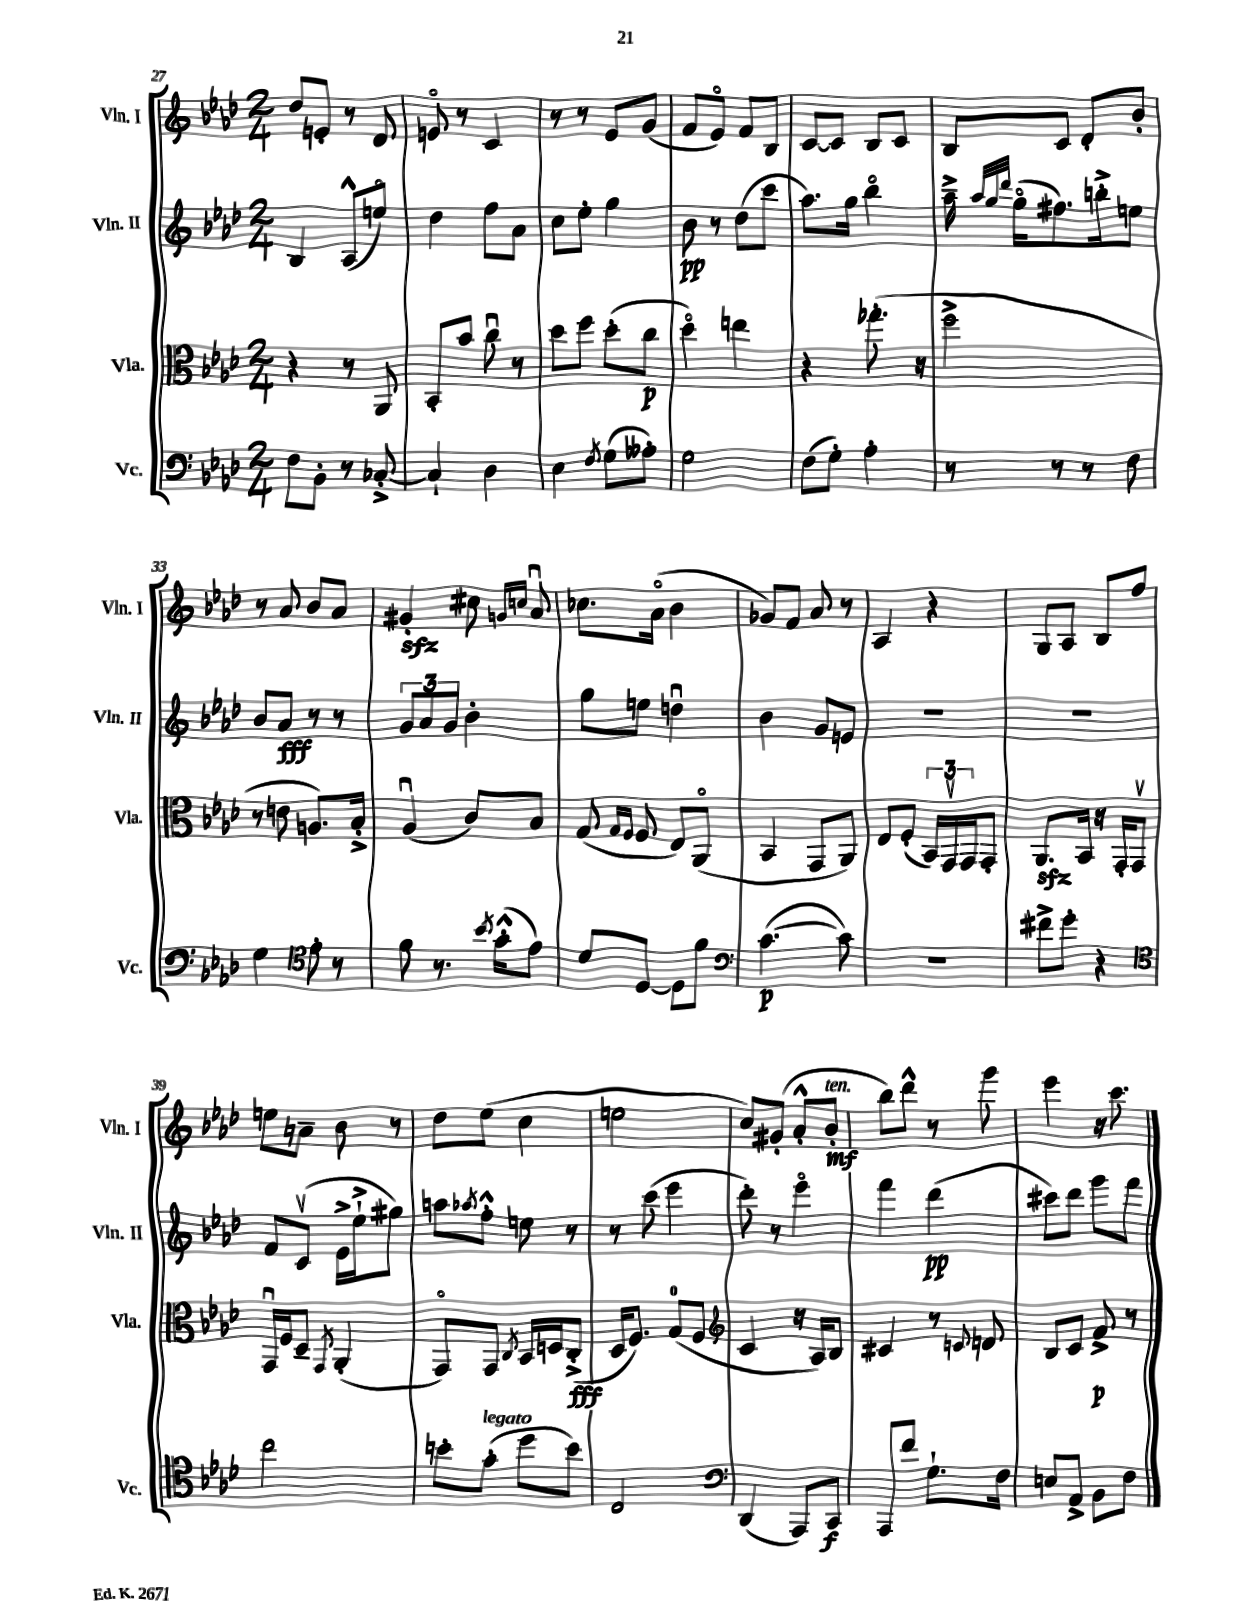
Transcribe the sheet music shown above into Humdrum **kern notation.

**kern	**kern	**kern	**kern
*staff4	*staff3	*staff2	*staff1
*clefF4	*clefC3	*clefG2	*clefG2
*k[b-e-a-d-]	*k[b-e-a-d-]	*k[b-e-a-d-]	*k[b-e-a-d-]
*M2/4	*M2/4	*M2/4	*M2/4
8F	4r	4B-	8dd-
8BB-'	.	.	8e'
8r	8r	(8A-^^	8r
[8C-'^	8AA-	8eeo)	8d-
=	=	=	=
4C-`]	8BB-'	4dd-	8eo
.	8b-	.	8r
4D-	8ccu	8ff	4c
.	8r	8a-	.
=	=	=	=
4E-	8dd-	8cc	8r
.	8ff	8ee-'	8r
8qF	.	.	.
(8G	(8dd-'	4gg	8e-
8A--')	8cc	.	(8g
=	=	=	=
2G	4dd-o)	8b-	8f
.	.	8r	8e-o)
.	4ee	(8dd-	8f
.	.	8ccc	8B-
=	=	=	=
(8F	4r	8.aa-)	[8c
8G')	.	.	8c]
.	.	16gg	.
4A-'	(8.gg-'	4bb-o	8B-
.	.	.	8c
.	16r	.	.
=	=	=	=
8r	2ff^	16aa-~^	8B-
.	.	32qqaa-	.
.	.	32qqgg	.
.	.	32qqddd-	.
.	.	(16ggo	.
8r	.	8.ff#)	8c
8r	.	.	8d-'
.	.	16bb'^	.
8F	.	8ee	8b-'
=	=	=	=
4G	8r	8b-	8r
.	8e	8a-	8a-
*clefC4	*	*	*
8e-'	8.A)	8r	8b-
8r	.	8r	8a-
.	16B-'^	.	.
=	=	=	=
8f	(4A-u	12g	4g#'
.	.	12a-	.
8.r	.	.	.
.	.	12g	.
.	8c)	4b-'	8cc#
8qb-	.	.	.
(16g'^^	.	.	.
.	.	.	16qqg
.	.	.	16qqcc
8e-)	8B-	.	8a-u
=	=	=	=
8d-	(8G	8gg	8.cc-
.	16qqG	.	.
.	16qqF	.	.
[8D-	8F	8ee	.
.	.	.	(16a-o
8D-]	8E-)	4ddu	4b-
8f	(8AA-o	.	.
=	=	=	=
*clefF4	*	*	*
([4.c	4BB-	4b-	8g-)
.	.	.	8f
.	8GG	8g	8a-
8c])	8AA-)	8e	8r
=	=	=	=
2r	8E-	2r	4A-
.	(8F'	.	.
.	24BB-)	.	4r
.	24GGv	.	.
.	24GG	.	.
.	8GG'	.	.
=	=	=	=
8f#^	8.AA-	2r	8G
8g'	.	.	8A-
.	16BB-	.	.
4r	16r	.	8B-
.	16GG'	.	.
.	8GGv	.	8ff
=	=	=	=
*clefC4	*	*	*
2cc	16GGu	8f	8ee
.	16F	.	.
.	8D-~	(8cv	8a~
.	8qGG	.	.
.	(4AA-'	16e-^	8b-
.	.	16ee-`^	.
.	.	8gg#)	8r
=	=	=	=
8b'	8GGo)	8aa	8dd-
.	.	8qaa-	.
(8g'	8GG	8ff'^^	(8ee-
.	8qC	.	.
8dd-	16BB-	8ee	4cc
.	16D	.	.
8b)	(8C'^	8r	.
=	=	=	=
2C	16D-	8r	2ee
.	8.F)	.	.
.	.	(8ccc	.
.	(8G	4eee-	.
.	8F	.	.
=	=	=	=
*clefF4	*clefG2	*	*
(4DD-	4c	8ddd-')	8cc)
.	.	8r	(8g#'
8AAA-)	16r	4eee-o	8a-'^^
.	16A-)	.	.
8CC	8B-	.	8b-'
=	=	=	=
8AAA-	4c#	4fff	8bb-)
8f	.	.	8ddd-^^
8.G`	8r	(4ddd-	8r
.	8qqc	.	.
.	8d	.	8ggg
16F	.	.	.
=	=	=	=
8E	8B-	8ccc#)	4eee-
8AA-^	8c	8ddd-	.
8BB-	8f^	8ggg	16r
.	.	.	8.ccc
8F	8r	8fff	.
==	==	==	==
*-	*-	*-	*-
